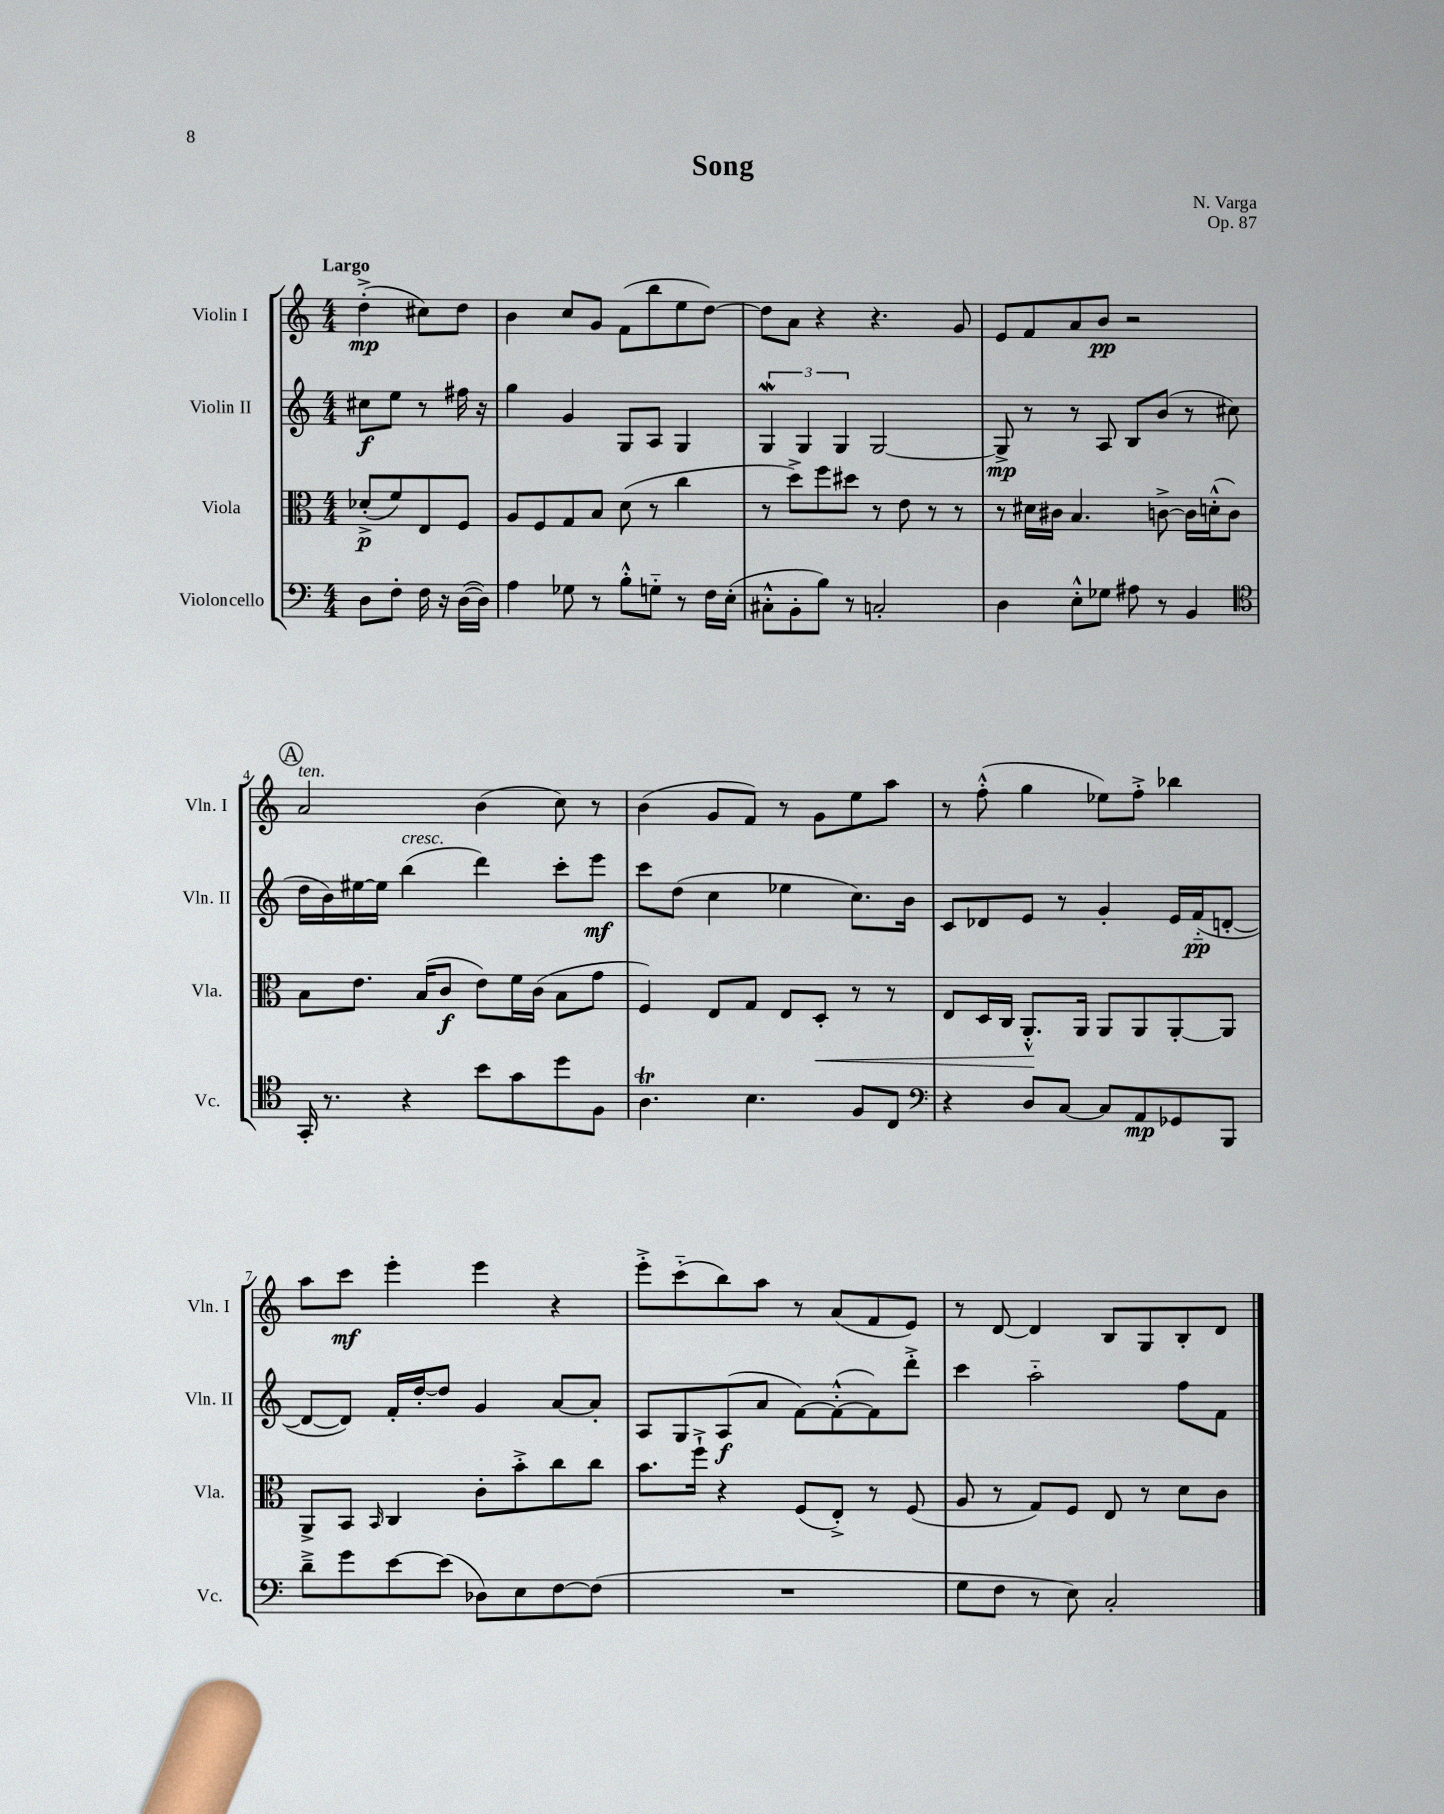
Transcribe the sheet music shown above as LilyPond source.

\header { title = "Song" composer = "N. Varga" opus = "Op. 87" }
<<
\new StaffGroup <<
\new Staff = "s0" \with { instrumentName = "Violin I" shortInstrumentName = "Vln. I" } {
    \clef treble \key c \major \numericTimeSignature \time 4/4 \partial 2 \tempo "Largo"
    d''4-.->\mp( cis''8) d''8 |
    b'4 c''8 g'8 f'8( b''8 e''8 d''8~) |
    d''8 a'8 r4 r4. g'8 |
    e'8 f'8 a'8 b'8\pp r2 |
    \mark \markup { \circle "A" } a'2^\markup { \italic "ten." } b'4( c''8) r8 |
    b'4( g'8 f'8) r8 g'8 e''8 a''8 |
    r8 f''8-.-^( g''4 ees''8) f''8-.-> bes''4 |
    a''8 c'''8\mf e'''4-. e'''4 r4 |
    e'''8-.-> c'''8-_( b''8) a''8 r8 a'8( f'8 e'8) |
    r8 d'8~ d'4 b8 g8 b8-. d'8 \bar "|." |
}
\new Staff = "s1" \with { instrumentName = "Violin II" shortInstrumentName = "Vln. II" } {
    \clef treble \key c \major \numericTimeSignature \time 4/4 \partial 2
    cis''8\f e''8 r8 fis''16 r16 |
    g''4 g'4 g8 a8 g4 |
    \tuplet 3/2 { g4\mordent g4 g4 } g2~ |
    g8->\mp r8 r8 a8 b8 b'8( r8 cis''8 |
    \mark \markup { \circle "A" } d''16 b'16) eis''16~ eis''16 b''4^\markup { \italic "cresc." }( d'''4) c'''8-. e'''8\mf |
    c'''8 d''8( c''4 ees''4 c''8.) b'16 |
    c'8 des'8 e'8 r8 g'4-. e'16 f'16-_\pp( d'8~-. |
    d'8~ d'8) f'16-. d''16~-. d''8 g'4 a'8~ a'8-. |
    a8 g8 a8\f( a'8 f'8~) f'8~-.-^( f'8) d'''8-.-> |
    c'''4 a''2-_ f''8 f'8 \bar "|." |
}
\new Staff = "s2" \with { instrumentName = "Viola" shortInstrumentName = "Vla." } {
    \clef alto \key c \major \numericTimeSignature \time 4/4 \partial 2
    des'8-.->\p( f'8) e8 f8 |
    a8 f8 g8 b8 d'8( r8 c''4 |
    r8 d''8->) f''8 dis''8 r8 e'8 r8 r8 |
    r8 dis'16 cis'16 b4. c'8~-> c'16 d'16-.-^( c'8) |
    \mark \markup { \circle "A" } b8 e'8. b16( c'8\f e'8) f'16 c'16( b8 g'8 |
    f4) e8 g8 e8 d8-.\< r8 r8 |
    e8 d16 c16 a,8.-.-^\! a,16 a,8 a,8 a,8~-. a,8 |
    a,8-> b,8 \grace { b,16 } c4 c'8-. b'8-.-> c''8 c''8 |
    b'8. f''16-!-> r4 f8( e8-.->) r8 f8( |
    a8 r8 g8) f8 e8 r8 d'8 c'8 \bar "|." |
}
\new Staff = "s3" \with { instrumentName = "Violoncello" shortInstrumentName = "Vc." } {
    \clef bass \key c \major \numericTimeSignature \time 4/4 \partial 2
    d8 f8-. f16 r16 d16~( d16) |
    a4 ges8 r8 b8-.-^ g8-_ r8 f16 e16-.( |
    cis8-.-^ b,8-. b8) r8 c2-. |
    d4 e8-.-^ ges8 ais8 r8 b,4 |
    \mark \markup { \circle "A" } \clef tenor g,16-. r8. r4 b'8 g'8 d''8 f8 |
    a4.\trill b4. f8 c8 |
    \clef bass r4 d8 c8~ c8 a,8\mp ges,8 b,,8 |
    d'8---> g'8 e'8~ e'8( des8) e8 f8~ f8( |
    R1 |
    g8 f8 r8 e8) c2-. \bar "|." |
}
>>
>>
